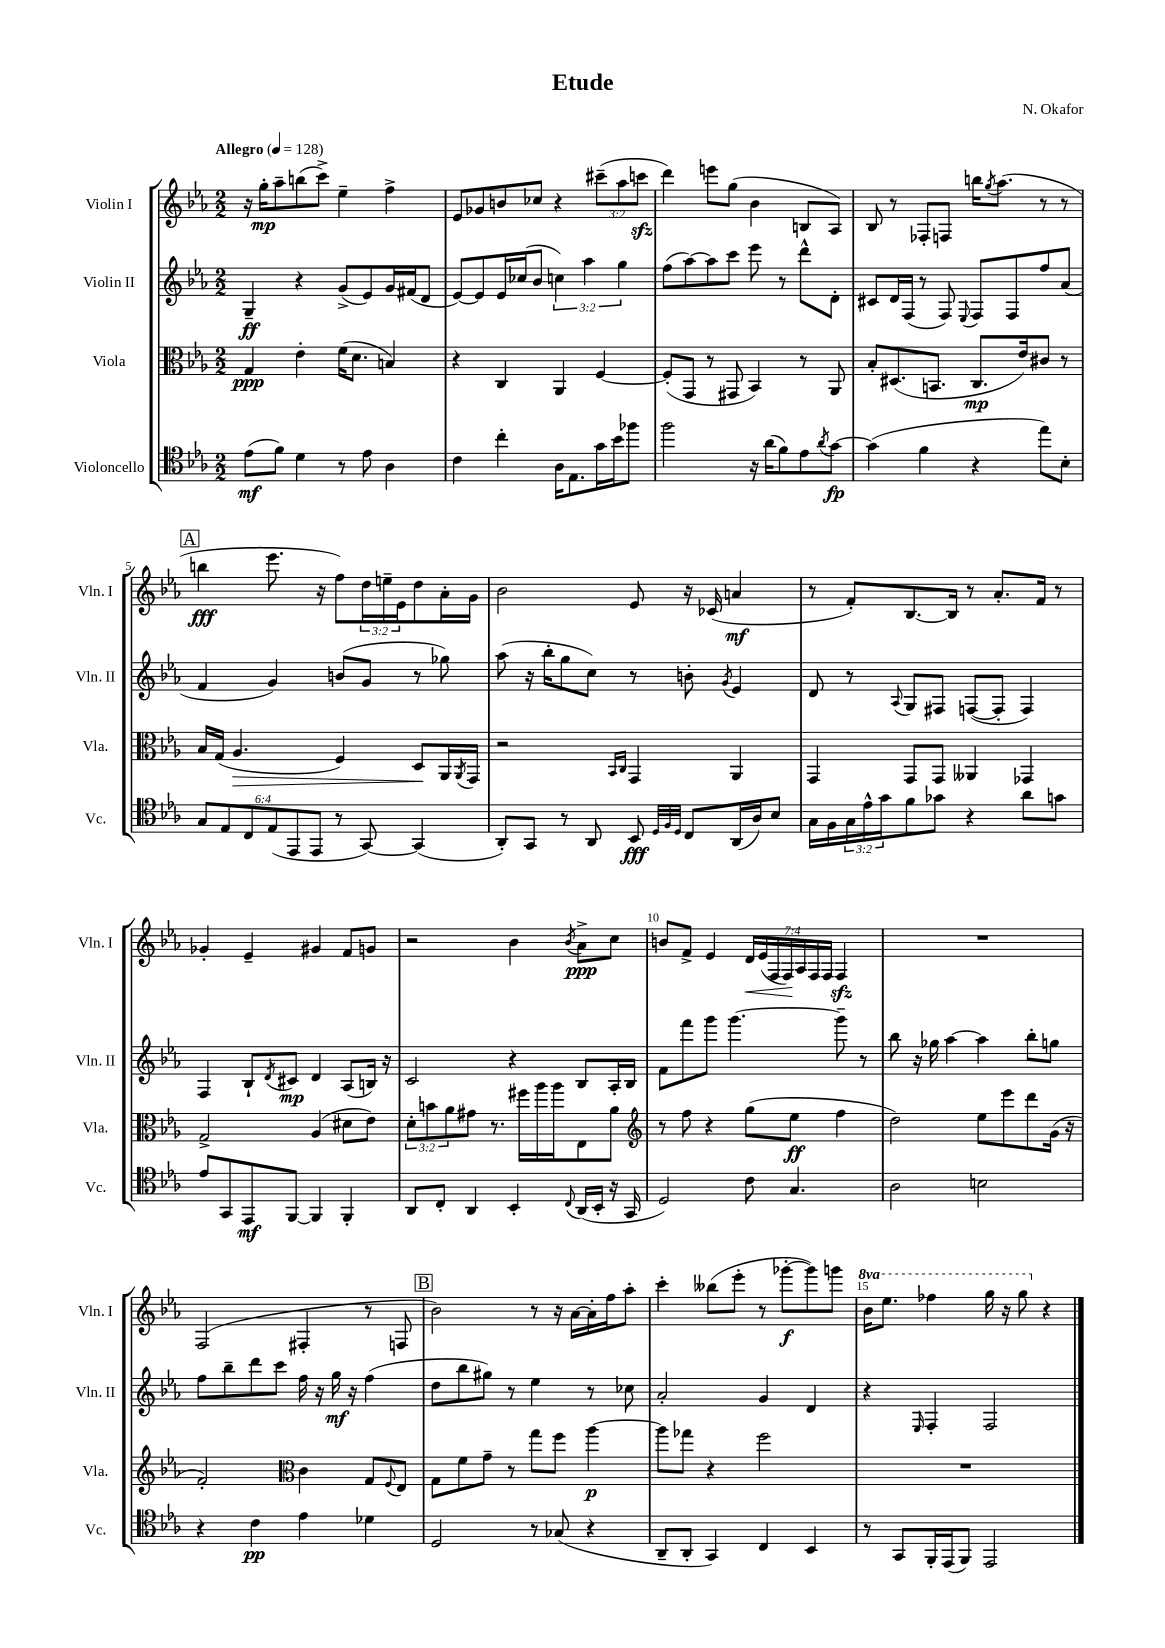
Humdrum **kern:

**kern	**kern	**kern	**kern
*staff4	*staff3	*staff2	*staff1
*clefC4	*clefC3	*clefG2	*clefG2
*k[b-e-a-]	*k[b-e-a-]	*k[b-e-a-]	*k[b-e-a-]
*M2/2	*M2/2	*M2/2	*M2/2
*MM128	*MM128	*MM128	*MM128
(8e-	4G	4G~	16r
.	.	.	16gg'
8f)	.	.	8aa-~
4d	4e-'	4r	(8bb
.	.	.	8ccc^)
8r	(16f	(8g^	4ee-~
.	8.d	.	.
8e-	.	8e-)	.
4A-	4B)	16g	4ff^
.	.	(16f#	.
.	.	8d	.
=	=	=	=
4c	4r	[8e-)	8e-
.	.	8e-]	8g-
4cc'	4C	16e-	8b
.	.	(16cc-	.
.	.	8b-	8cc-
16A-	4AA-	6cc)	4r
8.E-	.	.	.
.	.	6aa-	.
16g	[4F	.	(12ccc#~
16b-	.	.	.
.	.	6gg	12aa-
8ff-	.	.	.
.	.	.	12ccc
=	=	=	=
2ff	(8F']	(8ff	4ddd)
.	8GG	[8aa-)	.
.	8r	8aa-]	8eee
.	8GG#	8ccc	(8gg
16r	4BB-)	8eee-	4b-
(16a-	.	.	.
8f)	.	8r	.
8e-	8r	8ddd^^	8B
8qa-	.	.	.
[8g	8AA-	8d'	8A-)
=	=	=	=
(4g]	8B-'	8c#	8B-
.	(8.D#	16d	8r
.	.	(16F	.
4f	.	8r	8F-'
.	8.BB	.	.
.	.	8F)	8F
.	.	8qqE-	.
4r	8.C	8F	16bb
.	.	.	8qgg
.	.	.	(8.aa-
.	.	8F	.
.	16e-)	.	.
8ee-)	8c#	8ff	8r
8B-'	8r	(8a-	8r
=	=	=	=
12G	16B-	4f	4bb
.	(16G	.	.
12E-	.	.	.
.	4.A-	.	.
12C	.	.	.
(12E-	.	4g)	8.eee-
12EE-	.	.	.
12EE-	.	.	.
.	.	.	16r
8r	4F)	(8b	8ff)
[8GG)	.	8g	24dd
.	.	.	24ee~
.	.	.	24e-
(4GG]	8D	8r	8dd
.	16AA-	8gg-)	16a-'
.	8qAA-	.	.
.	16GG	.	16g
=	=	=	=
8AA-')	2r	(8aa-	2b-
8GG	.	16r	.
.	.	16bb-'	.
8r	.	8gg	.
8AA-	.	8cc)	.
.	16qqBB-	.	.
.	16qqC	.	.
8BB-	4GG	8r	8e-
32qqD	.	.	.
32qqF	.	.	.
32qqD	.	.	.
8C	.	8b'	16r
.	.	.	(16c-
.	.	8qg	.
(16AA-	4AA-	4e-	4a
16A-)	.	.	.
8B-	.	.	.
=	=	=	=
16G	4GG	8d	8r
16F	.	.	.
24G	.	8r	8f')
24e-^^	.	.	.
24g	.	.	.
.	.	8qqA-	.
8f	8GG	8G	[8.B-
8g-	8GG	8F#	.
.	.	.	16B-]
4r	4AA--	([8F	8r
.	.	8F']	8.a-'
8a-	4GG-	4F)	.
.	.	.	16f
8g	.	.	8r
=	=	=	=
8e-	2G^	4F	4g-'
8GG	.	.	.
8EE-	.	8B-`	4e-~
.	.	8qd	.
[8FF	.	8c#	.
4FF]	(4A-	4d	4g#
4FF'	8d#	(8A-	8f
.	8e-)	16B)	8g
.	.	16r	.
=	=	=	=
8AA-	12d'	2c	2r
.	12b	.	.
8C'	.	.	.
.	12a-	.	.
4AA-	8g#	.	.
.	8.r	.	.
4BB-'	.	4r	4b-
.	16ff#	.	.
.	16aa-	.	.
.	16aa-	.	.
8qqC	.	.	8qb-
(16AA-	8E-	8B-	8a-^
16BB-'	.	.	.
16r	8a-	16A-'	8cc
16GG	.	16B-	.
=	=	=	=
*	*clefG2	*	*
2D)	8r	8f	8b
.	8ff	8fff	8f^
.	4r	8ggg	4e-
.	.	[4.ggg	.
8c	(8gg	.	28d
.	.	.	(28e-
.	.	.	28F
.	.	.	28F)
4.G	8ee-	.	.
.	.	.	28A-
.	.	.	28F
.	.	.	28F
.	4ff	8ggg~]	4F
.	.	8r	.
=	=	=	=
2A-	2dd)	8bb-	1r
.	.	16r	.
.	.	16gg-	.
.	.	[4aa-	.
2B	8ee-	4aa-]	.
.	8eee-	.	.
.	8ddd	8bb-'	.
.	(16g	8gg	.
.	16r	.	.
=	=	=	=
4r	2f')	8ff	(2F
.	.	8bb-~	.
4c	.	8ddd	.
.	.	8ccc	.
*	*clefC3	*	*
4e-	4c	16ff	4F#'
.	.	16r	.
.	.	16gg	.
.	.	16r	.
4d-	8G	(4ff	8r
.	8qqF	.	.
.	8E-	.	8F
=	=	=	=
2D	8G	8dd	2b-)
.	8f	8bb-	.
.	8g~	8gg#)	.
.	8r	8r	.
8r	8gg	4ee-	8r
(8G-	8ff	.	16r
.	.	.	[16a-
4r	[4aa-	8r	16a-']
.	.	.	16ff
.	.	8cc-	8aa-'
=	=	=	=
8AA-~	8aa-]	2a-'	4ccc'
8AA-'	8gg-	.	.
4GG)	4r	.	(8bb--
.	.	.	8eee-'
4C	2ff	4g	8r
.	.	.	[8ggg-'
4BB-	.	4d	8ggg-])
.	.	.	8ggg
=	=	=	=
8r	1r	4r	16bb-
.	.	.	8.eee-
8GG	.	.	.
.	.	16qqE-	.
16FF'	.	4F'	4fff-
(16EE-	.	.	.
8FF)	.	.	.
2EE-	.	2F	16ggg
.	.	.	16r
.	.	.	8ggg
.	.	.	4r
==	==	==	==
*-	*-	*-	*-
